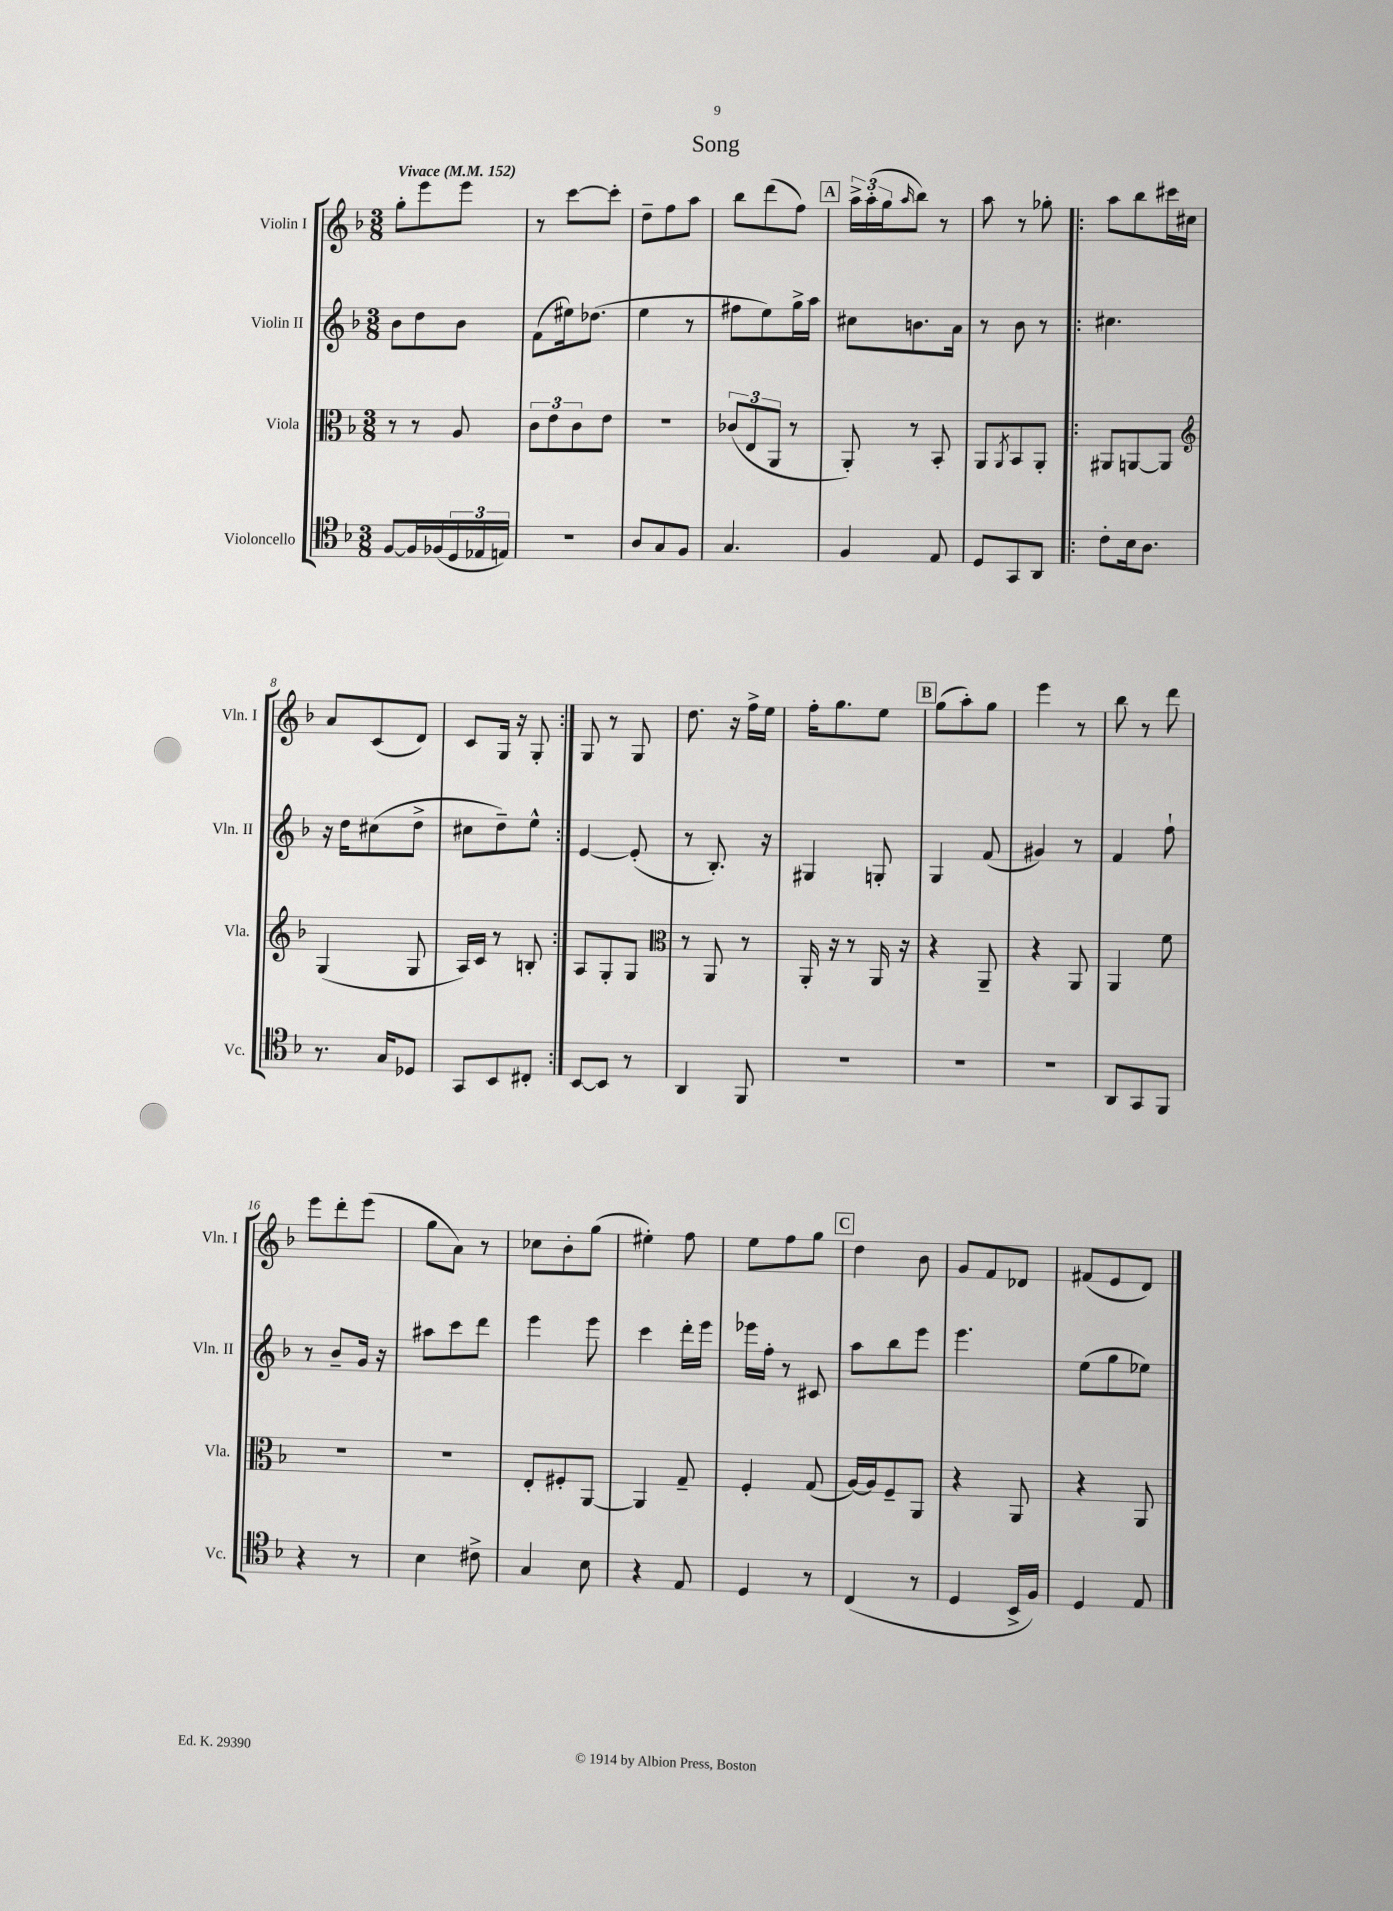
\header { title = "Song" }
<<
\new StaffGroup <<
\new Staff = "s0" \with { instrumentName = "Violin I" shortInstrumentName = "Vln. I" } {
    \clef treble \key f \major \numericTimeSignature \time 3/8 \tempo "Vivace" 4 = 152
    g''8-. e'''8 e'''8 |
    r8 c'''8~ c'''8-. |
    d''8-- f''8 a''8 |
    bes''8 d'''8( f''8) |
    \mark \markup { \box "A" } \tuplet 3/2 { a''16-> a''16-.( g''16 } \grace { a''16 } bes''8) r8 |
    a''8 r8 ges''8-. |
    \repeat volta 2 { a''8 bes''8 cis'''16 cis''16 |
    a'8 c'8( d'8) |
    c'8 g16 r16 g8-. | }
    g8 r8 g8 |
    d''8. r16 f''16-> e''16 |
    f''16-. g''8. e''8 |
    \mark \markup { \box "B" } g''8( a''8-.) g''8 |
    e'''4 r8 |
    bes''8 r8 d'''8 |
    e'''8 d'''8-. e'''8( |
    g''8 a'8) r8 |
    ces''8 bes'8-. g''8( |
    eis''4-.) f''8 |
    e''8 f''8 g''8 |
    \mark \markup { \box "C" } d''4 bes'8 |
    g'8 f'8 des'8 |
    fis'8( e'8 d'8) \bar "|." |
}
\new Staff = "s1" \with { instrumentName = "Violin II" shortInstrumentName = "Vln. II" } {
    \clef treble \key f \major \numericTimeSignature \time 3/8
    bes'8 d''8 bes'8 |
    f'8( eis''16) des''8.( |
    e''4 r8 |
    fis''8 e''8) g''16-> a''16 |
    \mark \markup { \box "A" } cis''8 b'8. a'16 |
    r8 bes'8 r8 |
    \repeat volta 2 { cis''4. |
    r16 d''16 cis''8( d''8-> |
    cis''8 d''8--) e''8-^ | }
    e'4~ e'8-.( |
    r8 bes8.-.) r16 |
    gis4 g8-. |
    \mark \markup { \box "B" } g4 f'8( |
    gis'4) r8 |
    f'4 f''8-! |
    r8 bes'8-- g'16 r16 |
    ais''8 c'''8 d'''8 |
    e'''4 e'''8 |
    c'''4 d'''16-. e'''16 |
    ees'''16 f''16-. r8 cis'8 |
    \mark \markup { \box "C" } a''8 bes''8 e'''8 |
    e'''4. |
    e''8( g''8 ees''8) \bar "|." |
}
\new Staff = "s2" \with { instrumentName = "Viola" shortInstrumentName = "Vla." } {
    \clef alto \key f \major \numericTimeSignature \time 3/8
    r8 r8 a8 |
    \tuplet 3/2 { c'8 e'8 c'8 } e'8 |
    R4. |
    \tuplet 3/2 { ces'8( e8 a,8 } r8 |
    \mark \markup { \box "A" } a,8-.) r8 bes,8-. |
    a,8 \acciaccatura { a,8 } bes,8 a,8-. |
    \repeat volta 2 { ais,8 a,8~ a,8 |
    \clef treble g4( g8 |
    a16) c'16 r8 b8-. | }
    a8 g8-. g8 |
    \clef alto r8 a,8 r8 |
    a,16-. r16 r8 a,16 r16 |
    \mark \markup { \box "B" } r4 a,8-- |
    r4 a,8 |
    a,4 f'8 |
    R4. |
    R4. |
    e8-. fis8-. a,8~ |
    a,4 g8-- |
    f4-. g8( |
    \mark \markup { \box "C" } a16~) a16 f8-- a,8 |
    r4 a,8 |
    r4 a,8 \bar "|." |
}
\new Staff = "s3" \with { instrumentName = "Violoncello" shortInstrumentName = "Vc." } {
    \clef tenor \key f \major \numericTimeSignature \time 3/8
    f8~ f16 fes16( \tuplet 3/2 { d16 ees16 e16) } |
    R4. |
    a8 g8 f8 |
    g4. |
    \mark \markup { \box "A" } f4 e8 |
    d8 g,8 a,8 |
    \repeat volta 2 { c'8-. bes16 a8. |
    r8. g16 des8 |
    g,8 bes,8 cis8-. | }
    bes,8~ bes,8 r8 |
    a,4 f,8 |
    R4. |
    \mark \markup { \box "B" } R4. |
    R4. |
    a,8 g,8 f,8 |
    r4 r8 |
    bes4 cis'8-> |
    g4 bes8 |
    r4 e8 |
    d4 r8 |
    \mark \markup { \box "C" } c4( r8 |
    d4 bes,16-> f16) |
    d4 e8 \bar "|." |
}
>>
>>
